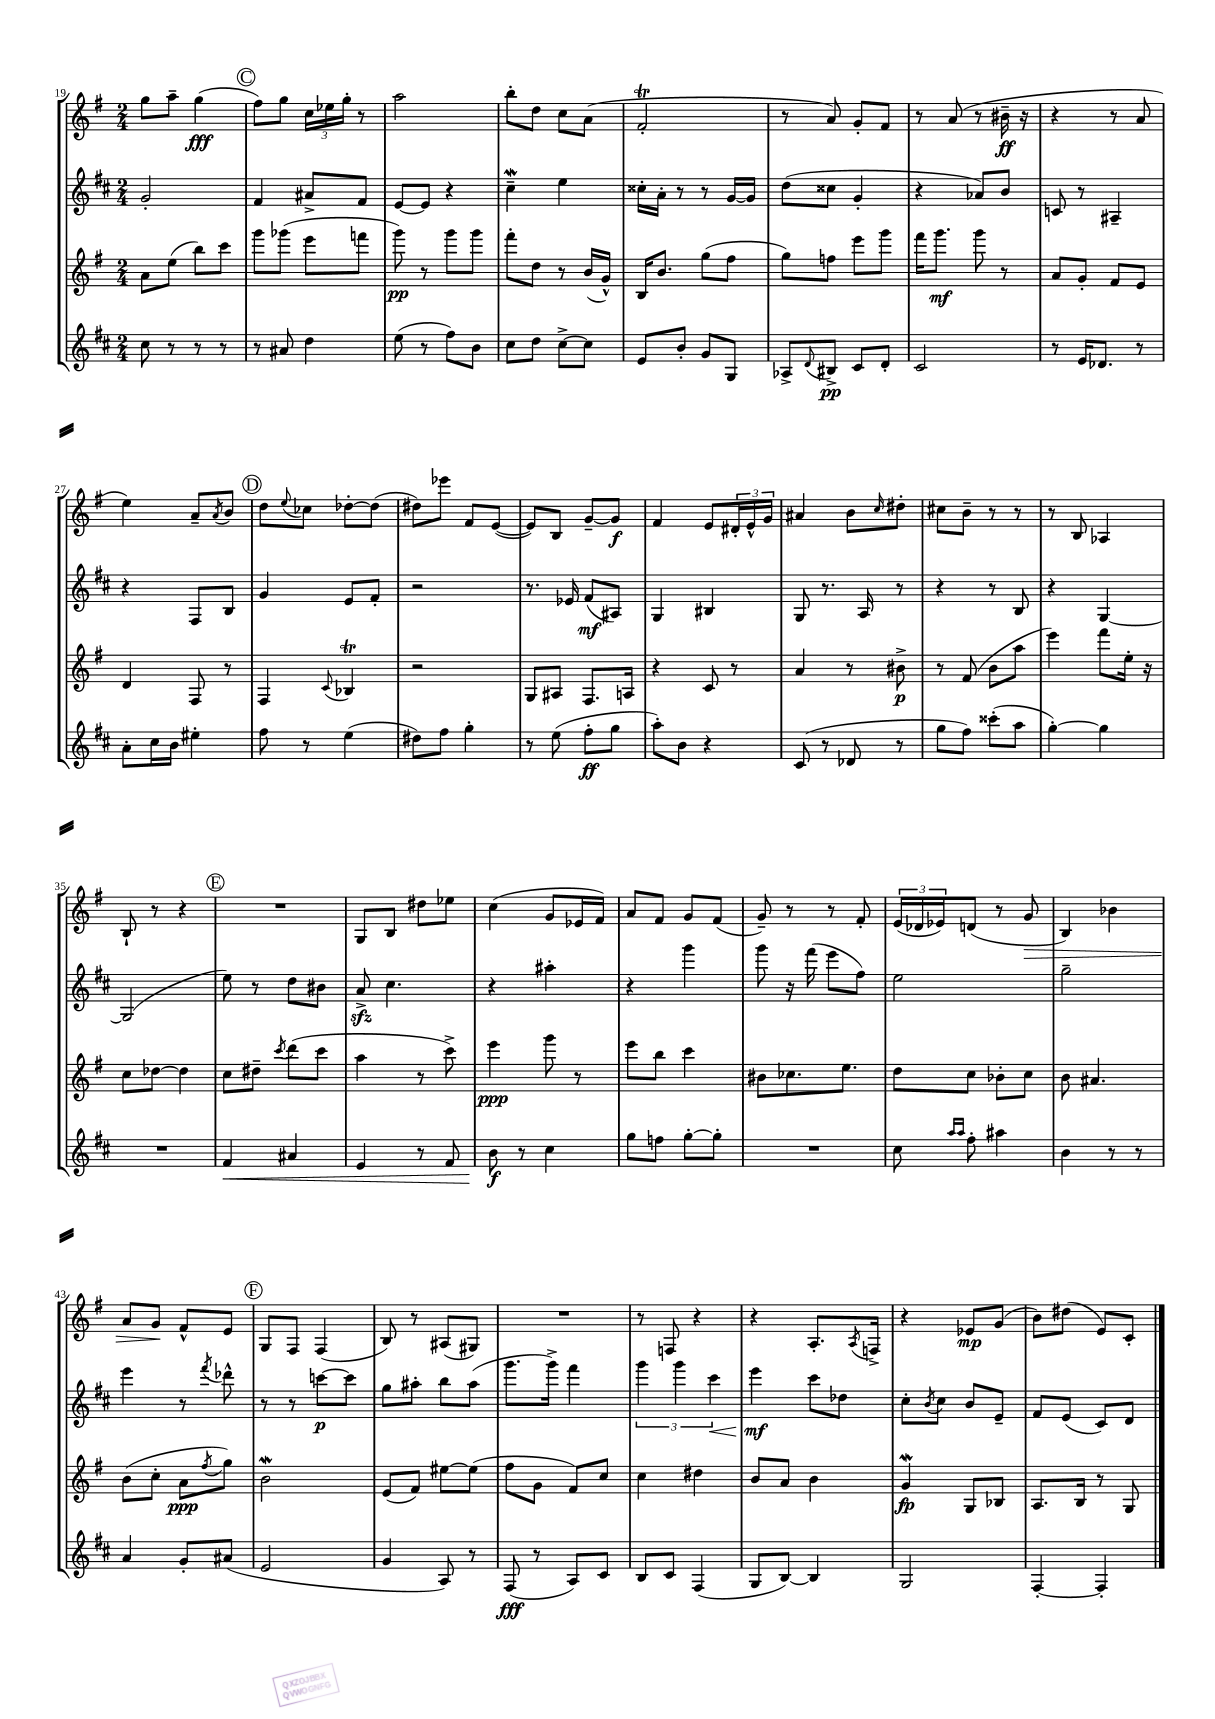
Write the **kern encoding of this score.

**kern	**dynam	**kern	**dynam	**kern	**dynam	**kern	**dynam
*part4	*part4	*part3	*part3	*part2	*part2	*part1	*part1
*staff4	*staff4	*staff3	*staff3	*staff2	*staff2	*staff1	*staff1
*clefG2	*	*clefG2	*	*clefG2	*	*clefG2	*
*k[f#c#]	*	*k[f#]	*	*k[f#c#]	*	*k[f#]	*
*M2/4	*	*M2/4	*	*M2/4	*	*M2/4	*
=19	=19	=19	=19	=19	=19	=19	=19
8cc#\	.	8a\L	.	2g'/	.	8gg\L	.
8r	.	(8ee\J	.	.	.	8aa~\J	.
8r	.	8bb\L)	.	.	.	(4gg\	fff
8r	.	8ccc\J	.	.	.	.	.
!!LO:REH:place=s1:t=C
=20	=20	=20	=20	=20	=20	=20	=20
8r	.	8ggg\L	.	4f#/	.	8ff#\L)	.
8a#X/	.	(8ggg-X\J	.	.	.	8gg\J	.
4dd\	.	8eee\L	.	8a#X^/L	.	24cc\LL	.
.	.	.	.	.	.	24ee-X\	.
.	.	.	.	.	.	24gg'\JJ	.
.	.	8fffn\J	.	8f#/J	.	8r	.
=21	=21	=21	=21	=21	=21	=21	=21
(8ee\	.	8ggg\)	pp	[8e/L	.	2aa\	.
8r	.	8r	.	8e/J]	.	.	.
8ff#\L)	.	8ggg\L	.	4r	.	.	.
8b\J	.	8ggg\J	.	.	.	.	.
=22	=22	=22	=22	=22	=22	=22	=22
8cc#\L	.	8fff#'\L	.	4cc#W~\	.	8bb'\L	.
8dd\J	.	8dd\J	.	.	.	8dd\J	.
[8cc#^\L	.	8r	.	4ee\	.	8cc\L	.
8cc#\J]	.	(16b/LL	.	.	.	(8a\J	.
.	.	16g^^/JJ)	.	.	.	.	.
=23	=23	=23	=23	=23	=23	=23	=23
8e/L	.	16B/KL	.	16cc##X'\LL	.	2f#t'/	.
.	.	8.b/J	.	16a'\JJ	.	.	.
8b'/J	.	.	.	8r	.	.	.
8g/L	.	(8gg\L	.	8r	.	.	.
8G/J	.	8ff#\J	.	[16g/LL	.	.	.
.	.	.	.	16g/JJ]	.	.	.
=24	=24	=24	=24	=24	=24	=24	=24
8A-X^/L	.	8gg\L)	.	(8dd\L	.	8r	.
8qqd/	.	.	.	.	.	.	.
8B#X^/J	pp	8ffn\J	.	8cc##X\J	.	8a/)	.
8c#/L	.	8eee\L	.	4g'/	.	8g'/L	.
8d'/J	.	8ggg\J	.	.	.	8f#/J	.
=25	=25	=25	=25	=25	=25	=25	=25
2c#/	.	16fff#\KL	.	4r	.	8r	.
.	.	8.ggg\J	mf	.	.	.	.
.	.	.	.	.	.	(8a/	.
.	.	8ggg\	.	8a-X/L)	.	8r	.
.	.	8r	.	8b/J	.	16b#X~\	ff
.	.	.	.	.	.	16r	.
=26	=26	=26	=26	=26	=26	=26	=26
8r	.	8a/L	.	8cn/	.	4r	.
16e/KL	.	8g'/J	.	8r	.	.	.
8.d-X/J	.	.	.	.	.	.	.
.	.	8f#/L	.	4A#X~/	.	8r	.
8r	.	8e/J	.	.	.	8a/	.
!!LO:LB:g=z
=27	=27	=27	=27	=27	=27	=27	=27
8a'\L	.	4d/	.	4r	.	4ee\)	.
16cc#\L	.	.	.	.	.	.	.
16b\JJ	.	.	.	.	.	.	.
4ee#X'\	.	8F#/	.	8F#/L	.	8a~/L	.
.	.	.	.	.	.	8qa/	.
.	.	8r	.	8B/J	.	8b/J	.
!!LO:REH:place=s1:t=D
=28	=28	=28	=28	=28	=28	=28	=28
8ff#\	.	4F#/	.	4g/	.	8dd\L	.
.	.	.	.	.	.	8qqee/	.
8r	.	.	.	.	.	8cc-X\J	.
.	.	8qqc/	.	.	.	.	.
(4ee\	.	4B-XT/	.	8e/L	.	[8dd-X'\L	.
.	.	.	.	8f#'/J	.	(8dd-\J]	.
=29	=29	=29	=29	=29	=29	=29	=29
8dd#X\L)	.	2r	.	2r	.	8dd#X\L)	.
8ff#\J	.	.	.	.	.	8eee-X\J	.
4gg'\	.	.	.	.	.	8f#/L	.
.	.	.	.	.	.	([8e/J	.
=30	=30	=30	=30	=30	=30	=30	=30
8r	.	8G/L	.	8.r	.	8e/L])	.
(8ee\	.	8A#X/J	.	.	.	8B/J	.
.	.	.	.	16e-X/	.	.	.
8ff#'\L	ff	8.F#/L	.	(8f#/L	mf	[8g~/L	.
8gg\J	.	.	.	8A#X/J)	.	8g/J]	f
.	.	16An/Jk	.	.	.	.	.
=31	=31	=31	=31	=31	=31	=31	=31
8aa'\L)	.	4r	.	4G/	.	4f#/	.
8b\J	.	.	.	.	.	.	.
4r	.	8c/	.	4B#X/	.	8e/L	.
.	.	8r	.	.	.	24d#X'/L	.
.	.	.	.	.	.	24e^^/	.
.	.	.	.	.	.	24g/JJ	.
=32	=32	=32	=32	=32	=32	=32	=32
(8c#/	.	4a/	.	8G/	.	4a#X/	.
8r	.	.	.	8.r	.	.	.
8d-X/	.	8r	.	.	.	8b\L	.
.	.	.	.	16A/	.	.	.
.	.	.	.	.	.	16qqcc/	.
8r	.	8b#X^\	p	8r	.	8dd#X'\J	.
=33	=33	=33	=33	=33	=33	=33	=33
8gg\L	.	8r	.	4r	.	8cc#X\L	.
8ff#\J)	.	(8f#/	.	.	.	8b~\J	.
(8ccc##X'\L	.	8b\L	.	8r	.	8r	.
8aa\J	.	8aa\J	.	8B/	.	8r	.
=34	=34	=34	=34	=34	=34	=34	=34
[4gg'\)	.	4eee\)	.	4r	.	8r	.
.	.	.	.	.	.	8B/	.
4gg\]	.	8fff#\L	.	[4G/	.	4A-X/	.
.	.	16ee'\Jk	.	.	.	.	.
.	.	16r	.	.	.	.	.
!!LO:LB:g=z
=35	=35	=35	=35	=35	=35	=35	=35
2r	.	8cc\L	.	(2G/]	.	8B`/	.
.	.	[8dd-X\J	.	.	.	8r	.
.	.	4dd-\]	.	.	.	4r	.
!!LO:REH:place=s1:t=E
=36	=36	=36	=36	=36	=36	=36	=36
!	!LO:HP:b	!	!	!	!	!	!
4f#/	<	8cc\L	.	8ee\)	.	2r	.
.	.	8dd#X~\J	.	8r	.	.	.
.	.	8qccc/	.	.	.	.	.
4a#X/	.	(8ddd\L	.	8dd\L	.	.	.
.	.	8ccc\J	.	8b#X\J	.	.	.
=37	=37	=37	=37	=37	=37	=37	=37
4e/	.	4aa\	.	8azz^/	.	8G/L	.
.	.	.	.	4.cc#\	.	8B/J	.
8r	.	8r	.	.	.	8dd#X\L	.
8f#/	.	8ccc^\)	.	.	.	8ee-X\J	.
=38	=38	=38	=38	=38	=38	=38	=38
8b\	f	4eee\	ppp	4r	.	(4cc\	.
8r	[	.	.	.	.	.	.
4cc#\	.	8ggg\	.	4aa#X'\	.	8g/L	.
.	.	8r	.	.	.	16e-X/L	.
.	.	.	.	.	.	16f#/JJ)	.
=39	=39	=39	=39	=39	=39	=39	=39
8gg\L	.	8eee\L	.	4r	.	8a/L	.
8ffn\J	.	8bb\J	.	.	.	8f#/J	.
[8gg'\L	.	4ccc\	.	4ggg\	.	8g/L	.
8gg'\J]	.	.	.	.	.	(8f#/J	.
=40	=40	=40	=40	=40	=40	=40	=40
2r	.	8b#X\L	.	8ggg\	.	8g~/)	.
.	.	8.cc-X\	.	16r	.	8r	.
.	.	.	.	(16fff#\	.	.	.
.	.	.	.	8eee\L	.	8r	.
.	.	8.ee\J	.	.	.	.	.
.	.	.	.	8ff#\J)	.	8f#'/	.
=41	=41	=41	=41	=41	=41	=41	=41
8cc#\	.	8dd\L	.	2ee\	.	(24e/LL	.
.	.	.	.	.	.	24d-X/	.
.	.	.	.	.	.	24e-X/J)	.
16qqaa/LL	.	.	.	.	.	.	.
16qqaa/JJ	.	.	.	.	.	.	.
8ff#'\	.	8cc\J	.	.	.	(8dn/J	.
4aa#X\	.	8b-X'\L	.	.	.	8r	.
!	!	!	!	!	!	!	!LO:HP:b
.	.	8cc\J	.	.	.	8g/	>
=42	=42	=42	=42	=42	=42	=42	=42
4b\	.	8b\	.	2gg~\	.	4B/)	.
.	.	4.a#X/	.	.	.	.	.
8r	.	.	.	.	.	4b-X\	.
8r	.	.	.	.	.	.	.
!!LO:LB:g=z
=43	=43	=43	=43	=43	=43	=43	=43
4a/	.	(8b\L	.	4eee\	.	8a/L	.
.	.	8cc'\J	.	.	.	8g/J	.
8g'/L	.	8a\L	ppp	8r	.	8f#^^/L	]
.	.	8qff#/	.	8qfff#/	.	.	.
(8a#X/J	.	8gg\J)	.	8ddd-X^^\	.	8e/J	.
!!LO:REH:place=s1:t=F
=44	=44	=44	=44	=44	=44	=44	=44
2e/	.	2bW\	.	8r	.	8G/L	.
.	.	.	.	8r	.	8F#/J	.
.	.	.	.	[8cccn\L	p	(4F#/	.
.	.	.	.	8ccc\J]	.	.	.
=45	=45	=45	=45	=45	=45	=45	=45
4g/	.	(8e/L	.	8gg\L	.	8B/)	.
.	.	8f#/J)	.	8aa#X'\J	.	8r	.
8A/)	.	[8ee#X\L	.	8bb\L	.	(8A#X/L	.
8r	.	(8ee#\J]	.	(8aa#\J	.	8G#X/J)	.
=46	=46	=46	=46	=46	=46	=46	=46
(8F#/	fff	8ff#\L	.	8.ggg\L	.	2r	.
8r	.	8g\J	.	.	.	.	.
.	.	.	.	16ggg^\Jk)	.	.	.
8A/L)	.	8f#/L)	.	4fff#\	.	.	.
8c#/J	.	8cc/J	.	.	.	.	.
=47	=47	=47	=47	=47	=47	=47	=47
8B/L	.	4cc\	.	6ggg\	.	8r	.
8c#/J	.	.	.	.	.	8Fn/	.
.	.	.	.	6ggg\	.	.	.
(4F#/	.	4dd#X\	.	.	.	4r	.
!	!	!	!	!	!LO:HP:b	!	!
.	.	.	.	6ccc#\	<	.	.
=48	=48	=48	=48	=48	=48	=48	=48
8G/L	.	8b/L	.	4eee\	mf	4r	.
[8B/J)	.	8a/J	.	.	.	.	.
4B/]	.	4b\	.	8ccc#\L	[	8.A'/L	.
.	.	.	.	8dd-X\J	.	.	.
.	.	.	.	.	.	8qA/	.
.	.	.	.	.	.	16Fn^/Jk	.
=49	=49	=49	=49	=49	=49	=49	=49
2G/	.	4gw/	fp	8cc#'\L	.	4r	.
.	.	.	.	8qb/	.	.	.
.	.	.	.	8cc#\J	.	.	.
.	.	8G/L	.	8b/L	.	8e-X/L	mp
.	.	8B-X/J	.	8e~/J	.	(8g/J	.
=50	=50	=50	=50	=50	=50	=50	=50
[4F#'/	.	8.A/L	.	8f#/L	.	8b\L)	.
.	.	.	.	(8e/J	.	(8dd#X\J	.
.	.	16B/Jk	.	.	.	.	.
4F#'/]	.	8r	.	8c#/L)	.	8e/L)	.
.	.	8G/	.	8d/J	.	8c'/J	.
==	==	==	==	==	==	==	==
*-	*-	*-	*-	*-	*-	*-	*-
